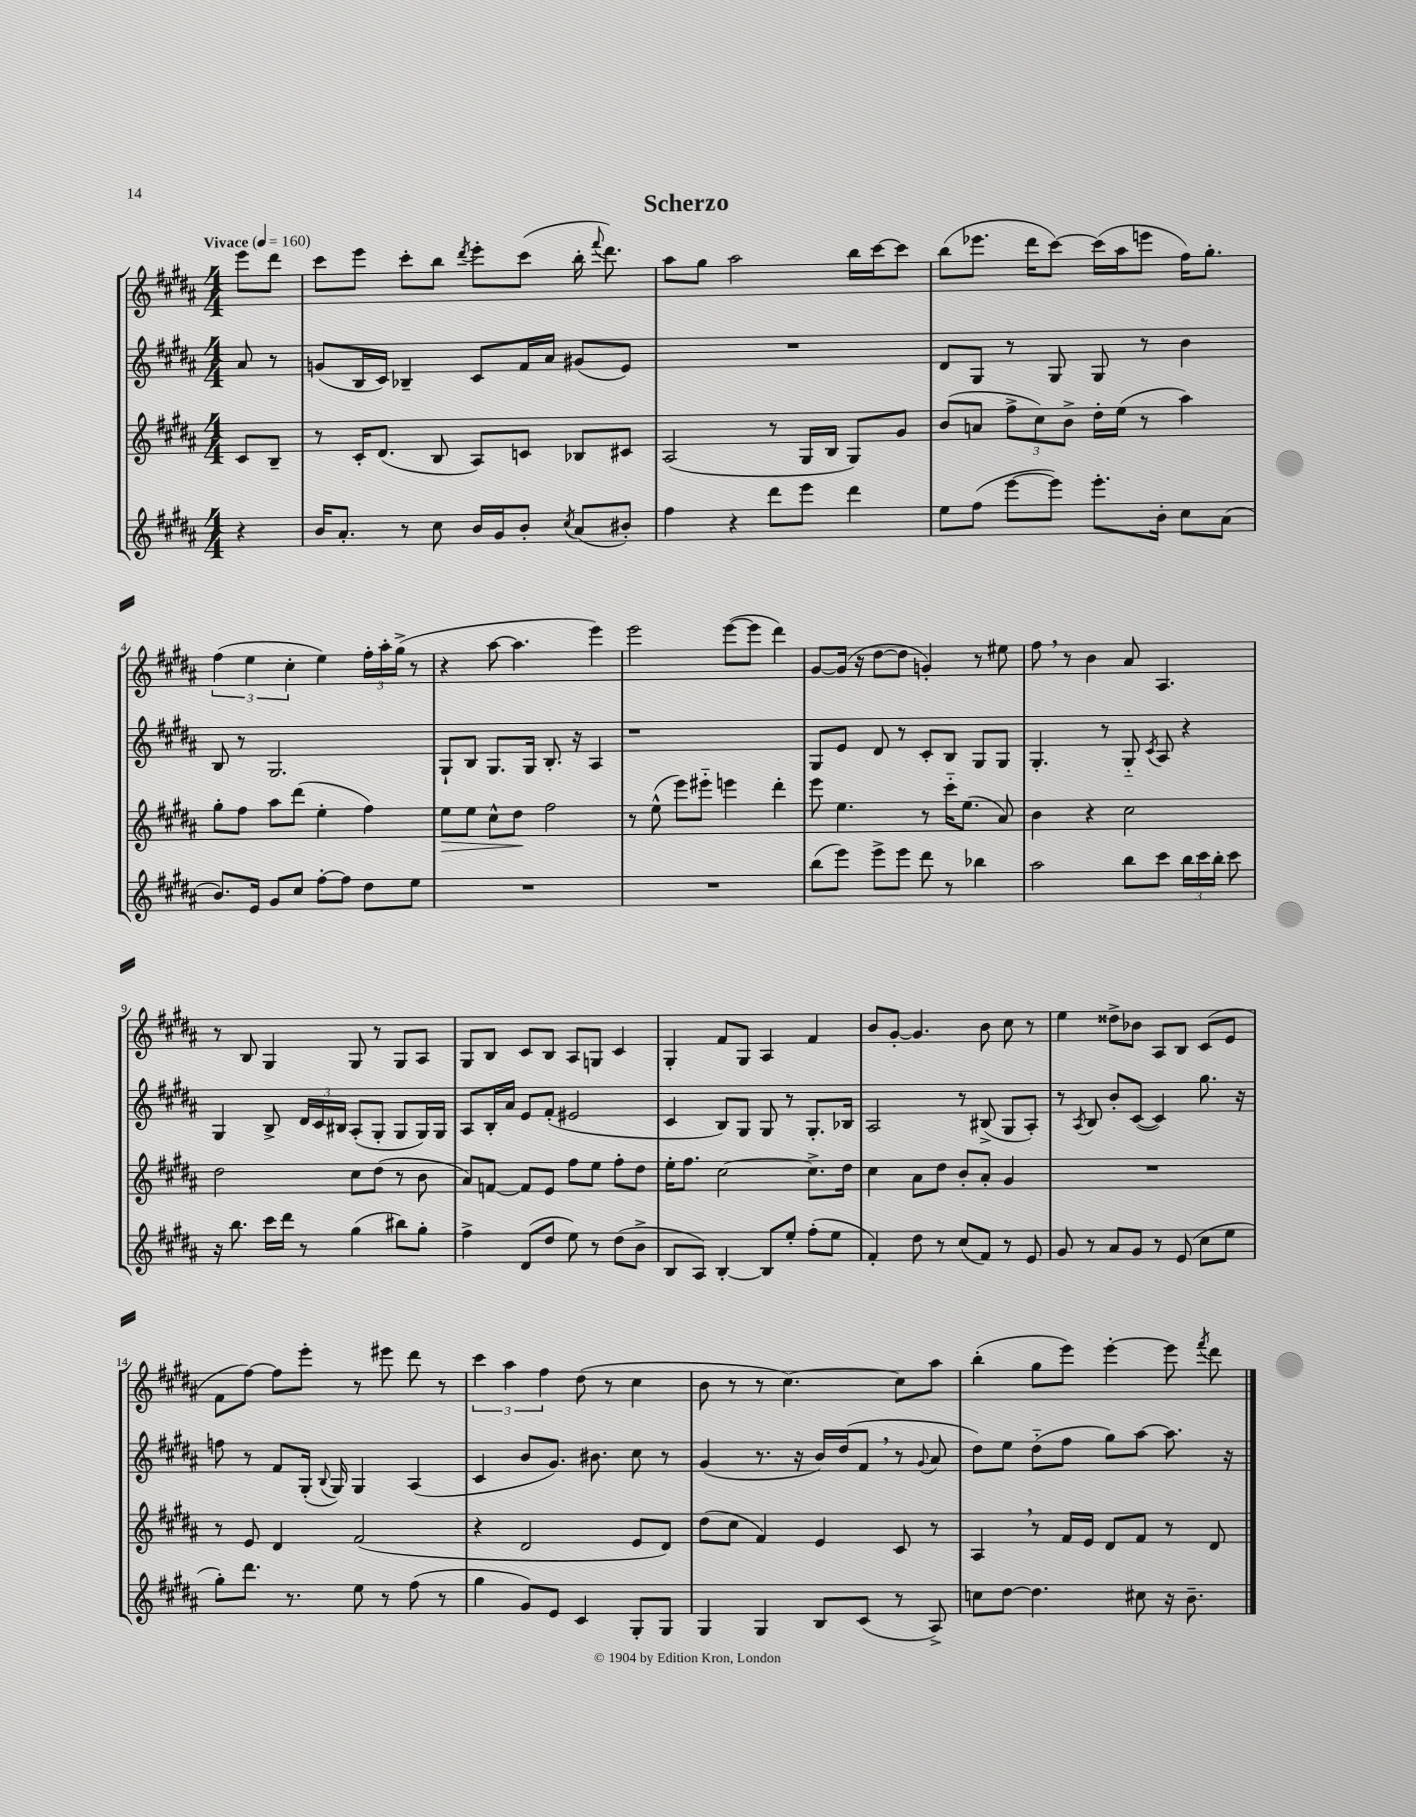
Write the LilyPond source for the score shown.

\header { title = "Scherzo" }
<<
\new StaffGroup <<
\new Staff = "s0" {
    \clef treble \key b \major \numericTimeSignature \time 4/4 \partial 4 \tempo "Vivace" 4 = 160
    \autoBeamOff e'''8[ dis'''8] |
    cis'''8[ e'''8] cis'''8[-. b''8] \acciaccatura { dis'''8 } e'''8[-. cis'''8]( b''16-. \appoggiatura { fis'''8 } dis'''8.) |
    ais''8[ gis''8] ais''2 b''16[ cis'''16~ cis'''8] |
    b''8[( ees'''8.] dis'''16[ cis'''8]~) cis'''16[( ais''16 e'''8] fis''16[) gis''8.]-. |
    \tuplet 3/2 { fis''4( e''4 cis''4-. } e''4) \tuplet 3/2 { fis''16[-. ais''16-. gis''16]->( } r8 |
    r4 ais''8~ ais''4. e'''4) |
    e'''2 e'''8[~( e'''8] dis'''4) |
    gis'8[~ gis'16]( r16 dis''8[~ dis''8] g'4-.) r8 eis''8 |
    fis''8 \breathe r8 b'4 ais'8 ais4. |
    r8 b8 gis4 gis8 r8 gis8[ ais8] |
    gis8[ b8] cis'8[ b8] ais8[ g8] cis'4 |
    gis4-. fis'8[ gis8] ais4 fis'4 |
    b'8[ gis'8]~-. gis'4. b'8 cis''8 r8 |
    e''4 disis''8[-> bes'8] ais8[ b8] cis'8[( e'8] |
    fis'8[ fis''8]~) fis''8[ e'''8]-. r8 eis'''8 dis'''8 r8 |
    \tuplet 3/2 { cis'''4 ais''4 fis''4 } dis''8( r8 cis''4 |
    b'8 r8 r8 cis''4.~) cis''8[ ais''8] |
    b''4-.( gis''8[ e'''8]) e'''4~-. e'''8 \acciaccatura { fis'''8 } dis'''8 \bar "|." |
}
\new Staff = "s1" {
    \clef treble \key b \major \numericTimeSignature \time 4/4 \partial 4
    \autoBeamOff ais'8 r8 |
    g'8[( b16 cis'16]) bes4-- cis'8[ fis'16 ais'16] gis'8[( e'8]) |
    R1 |
    dis'8[ gis8] r8 gis8 gis8 r8 b'4 |
    b8 r8 gis2. |
    gis8[-! b8] gis8.[ gis16] b8.-. r16 ais4 |
    r1 |
    gis8[ e'8] dis'8 r8 cis'8[-. b8] gis8[ gis8] |
    gis4.-. r8 gis8-_ \acciaccatura { cis'8 } ais8 r4 |
    gis4 b8-> \tuplet 3/2 { dis'16[ cis'16 bis16] } ais8[-.( gis8]-. gis8[ gis16) gis16] |
    ais8[ b16-. ais'16] e'8[ fis'8]-.( eis'2 |
    cis'4 b8[) gis8] gis8 r8 gis8.[-. bes16] |
    ais2 r8 bis8->( gis8[ ais8]-.) |
    r8 \acciaccatura { ais8 } b8 b'8[-. cis'8]~( cis'4) gis''8. r16 |
    f''8 r8 fis'8[ gis16]-.( \appoggiatura { b8 } gis16) gis4 ais4( |
    cis'4 b'8[ gis'8.]) bis'8. cis''8 r8 |
    gis'4( r8. r16 b'16[) dis''16( fis'8] \breathe r8 \appoggiatura { gis'8 } ais'8 |
    dis''8[) e''8] dis''8[-_( fis''8] gis''8[) ais''8]~ ais''8. r16 \bar "|." |
}
\new Staff = "s2" {
    \clef treble \key b \major \numericTimeSignature \time 4/4 \partial 4
    \autoBeamOff cis'8[ b8]-- |
    r8 cis'16[-. dis'8.]( b8 ais8[) c'8] bes8[ cis'8] |
    ais2( r8 gis16[ b16] gis8[) gis'8] |
    b'8[( a'8] \tuplet 3/2 { fis''8[-> cis''8) b'8]-> } dis''16[-. e''16]( r8 ais''4) |
    gis''8[-. fis''8] ais''8[ dis'''8]( e''4-. fis''4) |
    e''8[\> e''8] cis''8[-^ dis''8]\! fis''2 |
    r8 e''8-^( e'''8[) eis'''8]-_ e'''4 dis'''4-. |
    e'''8 e''4. r8 cis'''16[-_ e''8.]( ais'8) |
    b'4 r4 cis''2 |
    dis''2 cis''8[ dis''8]( r8 b'8 |
    ais'8[) f'8]~ f'8[ e'8] fis''8[ e''8] fis''8[-. dis''8] |
    e''16[-. fis''8.] cis''2~ cis''8.[-> dis''16] |
    cis''4 ais'8[ dis''8] b'8[-. ais'8]-. gis'4 |
    R1 |
    r8 e'8 dis'4 fis'2( |
    r4 dis'2 e'8[ dis'8]) |
    dis''8[( cis''8] fis'4) e'4 cis'8 r8 |
    ais4 \breathe r8 fis'16[ e'16] dis'8[ fis'8] r8 dis'8 \bar "|." |
}
\new Staff = "s3" {
    \clef treble \key b \major \numericTimeSignature \time 4/4 \partial 4
    \autoBeamOff r4 |
    b'16[ ais'8.]-. r8 cis''8 b'16[ gis'16 b'8]-. \acciaccatura { cis''8 } ais'8[( bis'8]-.) |
    fis''4 r4 dis'''8[ e'''8] dis'''4 |
    e''8[ fis''8]( e'''8[~ e'''8]) e'''8.[-. b'16]-. cis''8[ ais'8]( |
    b'8.[) e'16] gis'8[ cis''8] fis''8[~-. fis''8] dis''8[ e''8] |
    R1 |
    R1 |
    b''8[( e'''8]) e'''8[-> e'''8] dis'''8 r8 bes''4 |
    ais''2 b''8[ cis'''8] \tuplet 3/2 { b''16[ cis'''16 b''16]-. } cis'''8 |
    r16 b''8. cis'''16[ dis'''16] r8 gis''4( bis''8[) gis''8]-. |
    fis''4-> dis'8[( dis''8] e''8) r8 dis''8[( b'8]-> |
    b8[ ais8]) b4~-. b8[ e''8]-. fis''8[-.( e''8] |
    fis'4-.) dis''8 r8 cis''8[( fis'8]) r8 e'8 |
    gis'8 r8 ais'8[ gis'8] r8 e'8( cis''8[ e''8] |
    gis''8[-.) dis'''8.] r8. e''8 r8 fis''8( r8 |
    gis''4 gis'8[) e'8] cis'4 gis8[-. gis8] |
    gis4 gis4 b8[ cis'8]( r8 ais8->) |
    c''8[ dis''8]~ dis''4. cis''8 r16 b'8.-- \bar "|." |
}
>>
>>
